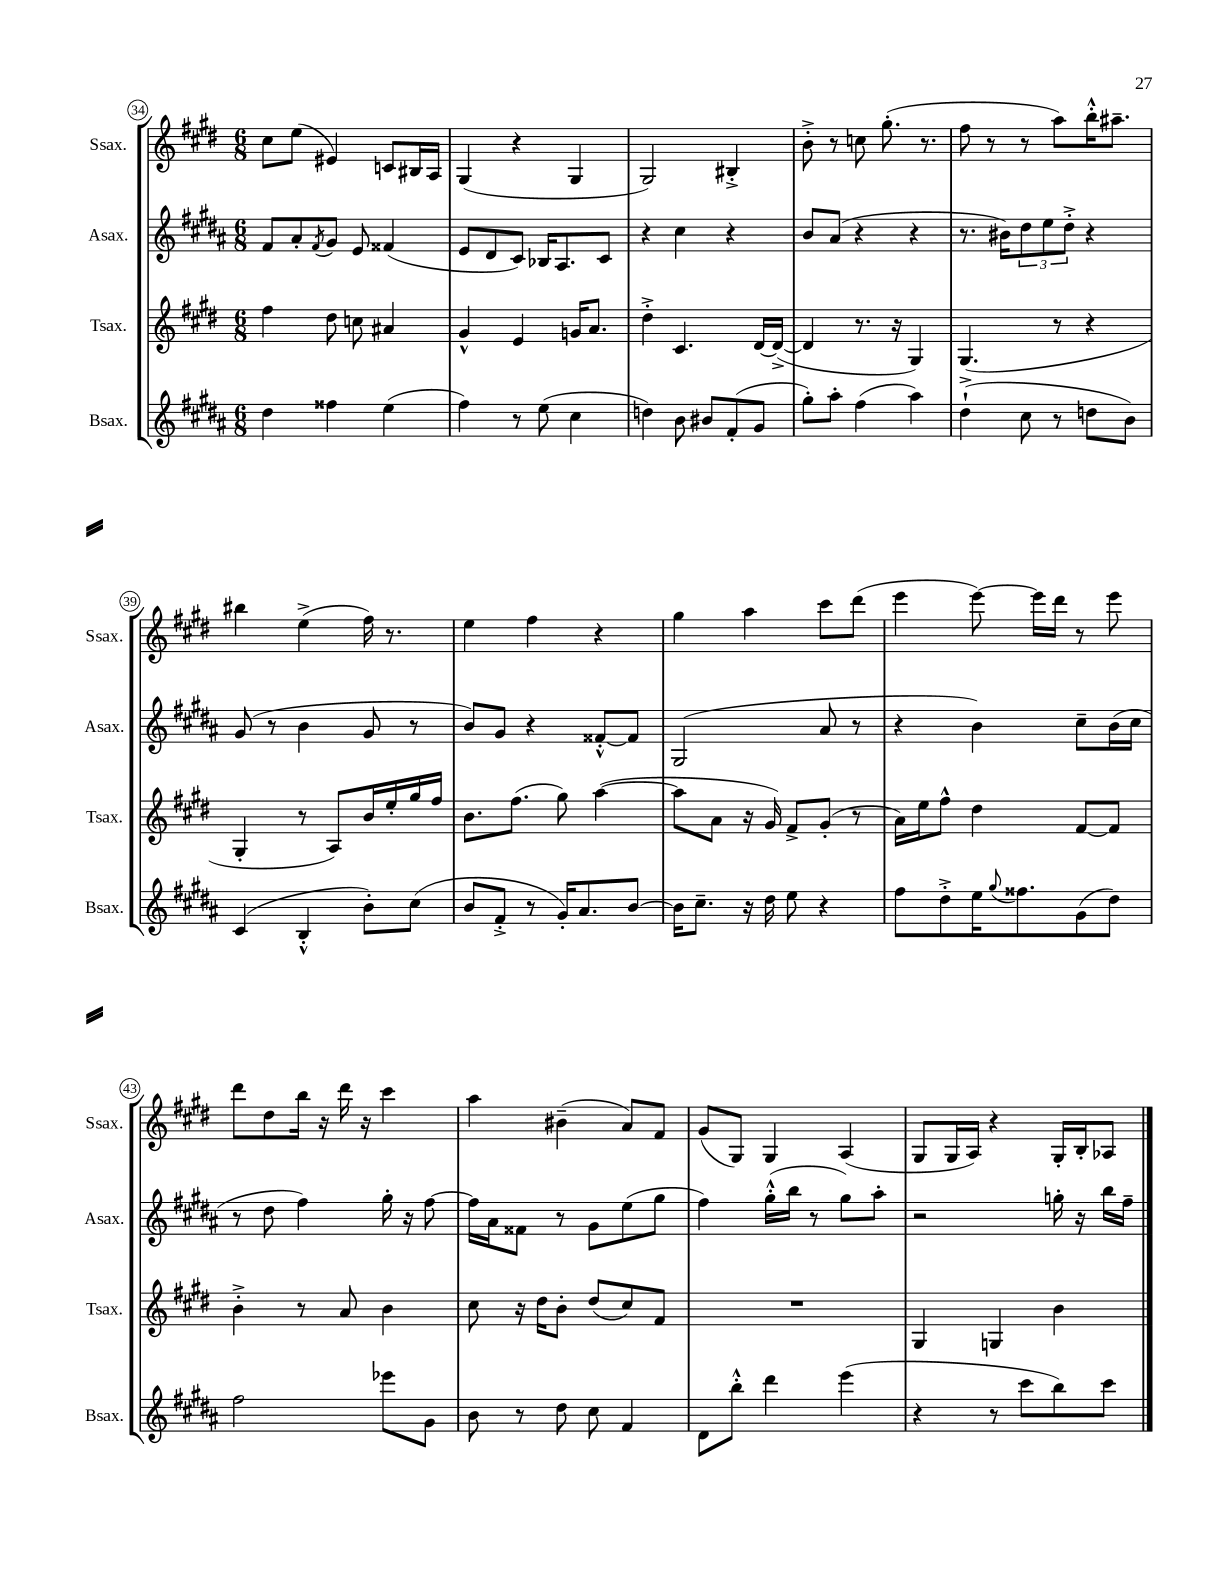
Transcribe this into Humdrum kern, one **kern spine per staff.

**kern	**kern	**kern	**kern
*staff4	*staff3	*staff2	*staff1
*clefG2	*clefG2	*clefG2	*clefG2
*k[f#c#g#d#a#]	*k[f#c#g#d#]	*k[f#c#g#d#a#]	*k[f#c#g#d#]
*M6/8	*M6/8	*M6/8	*M6/8
4dd#	4ff#	8f#	8cc#
.	.	8a#'	(8ee
.	.	8qf#	.
4ff##	8dd#	8g#	4e#)
.	8cc	8e	.
(4ee	4a#	(4f##	8c
.	.	.	16B#
.	.	.	16A
=	=	=	=
4ff#)	4g#^^	8e	(4G#
.	.	8d#	.
8r	4e	8c#)	4r
(8ee	.	16B-	.
.	.	8.A#	.
4cc#	16g	.	4G#
.	8.a	.	.
.	.	8c#	.
=	=	=	=
4dd)	4dd#'^	4r	2G#)
8b	4.c#	4cc#	.
8b#	.	.	.
(8f#'	.	4r	4B#'^
8g#	[16d#	.	.
.	(16d#^_	.	.
=	=	=	=
8gg#')	4d#]	8b	8b'^
8aa#'	.	(8a#	8r
(4ff#	8.r	4r	8cc
.	.	.	(8.gg#'
.	16r	.	.
4aa#)	4G#)	4r	.
.	.	.	8.r
=	=	=	=
(4dd#`^	(4.G#	8.r	8ff#
.	.	.	8r
.	.	16b#)	.
8cc#	.	12dd#	8r
.	.	12ee	.
8r	8r	.	8aa)
.	.	12dd#'^	.
8dd	4r	4r	16bb'^^
.	.	.	8.aa#~
8b)	.	.	.
=	=	=	=
(4c#	4G#'	(8g#	4bb#
.	.	8r	.
4B'^^	8r	4b	(4ee^
.	8A)	.	.
8b')	16b	8g#	16ff#)
.	16ee'	.	8.r
(8cc#	16gg#	8r	.
.	16ff#	.	.
=	=	=	=
8b	8.b	8b)	4ee
8f#'^	.	8g#	.
.	(8.ff#	.	.
8r	.	4r	4ff#
16g#')	8gg#)	.	.
8.a#	.	.	.
.	([4aa	[8f##'^^	4r
[8b	.	8f##]	.
=	=	=	=
16b]	8aa]	(2G#	4gg#
8.cc#~	.	.	.
.	8a	.	.
16r	16r	.	4aa
16dd#	16g#)	.	.
8ee	8f#^	.	.
4r	(8g#'	8a#	8ccc#
.	8r	8r	(8ddd#
=	=	=	=
8ff#	16a)	4r	4eee
.	16ee	.	.
8dd#'^	8ff#^^	.	.
16ee	4dd#	4b)	[8eee)
8qqgg#	.	.	.
8.ff##	.	.	.
.	.	.	16eee]
.	.	.	16ddd#
(8g#	[8f#	8cc#~	8r
8dd#)	8f#]	(16b	8eee
.	.	16cc#	.
=	=	=	=
2ff#	4b'^	8r	8ddd#
.	.	8dd#	8dd#
.	8r	4ff#)	16bb
.	.	.	16r
.	8a	.	16ddd#
.	.	.	16r
8eee-	4b	16gg#'	4ccc#
.	.	16r	.
8g#	.	[8ff#	.
=	=	=	=
8b	8cc#	16ff#]	4aa
.	.	16a#	.
8r	16r	8f##	.
.	16dd#	.	.
8dd#	8b'	8r	(4b#~
8cc#	(8dd#	8g#	.
4f#	8cc#)	(8ee	8a)
.	8f#	8gg#	8f#
=	=	=	=
8d#	2.r	4ff#)	(8g#
8bb'^^	.	.	8G#)
4ddd#	.	(16gg#'^^	4G#
.	.	16bb	.
.	.	8r	.
(4eee	.	8gg#)	(4A
.	.	8aa#'	.
=	=	=	=
4r	4G#	2r	8G#
.	.	.	16G#
.	.	.	16A)
8r	4G	.	4r
8ccc#	.	.	.
8bb)	4b	16gg'	16G#'
.	.	16r	16B'
8ccc#	.	16bb	8A-
.	.	16ff#~	.
==	==	==	==
*-	*-	*-	*-
